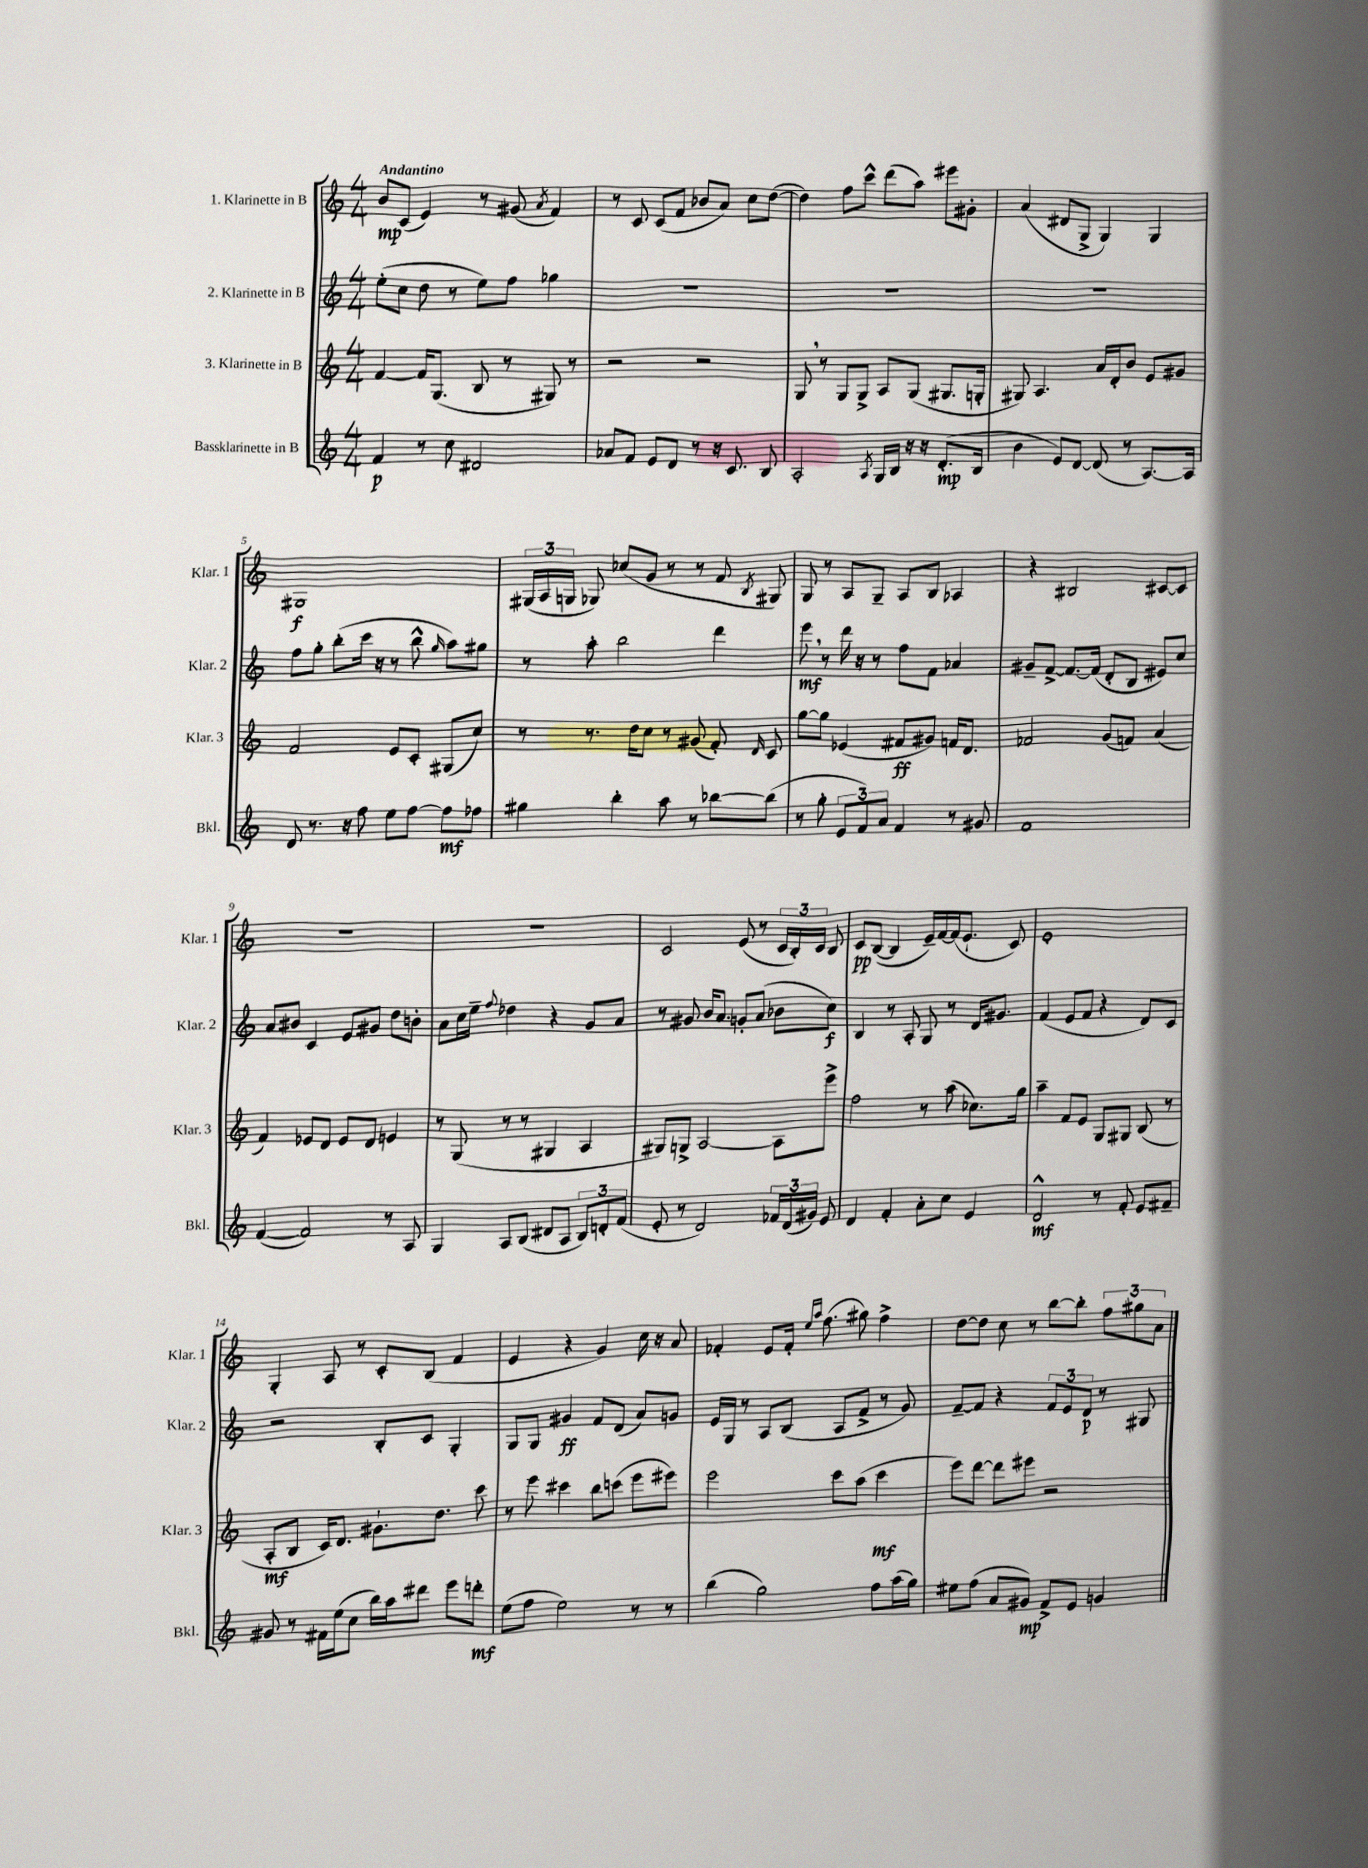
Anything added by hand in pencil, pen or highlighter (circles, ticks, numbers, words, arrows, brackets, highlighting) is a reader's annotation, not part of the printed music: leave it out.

**kern	**dynam	**kern	**dynam	**kern	**dynam	**kern	**dynam
*part4	*part4	*part3	*part3	*part2	*part2	*part1	*part1
*staff4	*staff4	*staff3	*staff3	*staff2	*staff2	*staff1	*staff1
*I"Bassklarinette in B	*	*I"3. Klarinette in B	*	*I"2. Klarinette in B	*	*I"1. Klarinette in B	*
*I'Bkl.	*	*I'Klar. 3	*	*I'Klar. 2	*	*I'Klar. 1	*
*clefG2	*	*clefG2	*	*clefG2	*	*clefG2	*
*k[]	*	*k[]	*	*k[]	*	*k[]	*
*M4/4	*	*M4/4	*	*M4/4	*	*M4/4	*
=1	=1	=1	=1	=1	=1	=1	=1
!	!	!	!	!	!	!LO:TX:a:B:t=Andantino	!
4f/	p	[4f/	.	(8ee'\L	.	8b/L	mp
.	.	.	.	8cc\J	.	(8c/J	.
8r	.	16f/KL]	.	8dd\	.	4e/)	.
.	.	(8.G/J	.	.	.	.	.
8cc\	.	.	.	8r	.	.	.
2d#X/	.	8B/	.	8ee\L)	.	8r	.
.	.	8r	.	8ff\J	.	(8g#X/	.
.	.	.	.	.	.	8qa/	.
.	.	8G#X/)	.	4gg-X\	.	4f/)	.
.	.	8r	.	.	.	.	.
=2	=2	=2	=2	=2	=2	=2	=2
8a-X/L	.	2r	.	1r	.	8r	.
8f/J	.	.	.	.	.	8c/	.
8e/L	.	.	.	.	.	(8c/L	.
8d/J	.	.	.	.	.	8f/J	.
8r	.	2r	.	.	.	8b-X/L	.
16r	.	.	.	.	.	8a/J)	.
8.c/	.	.	.	.	.	.	.
.	.	.	.	.	.	8cc\L	.
8B/	.	.	.	.	.	([8dd\J	.
=3	=3	=3	=3	=3	=3	=3	=3
2A'/	.	8G,/	.	1r	.	4dd\])	.
.	.	8r	.	.	.	.	.
.	.	8G/L	.	.	.	8ff\L	.
.	.	8G^/J	.	.	.	8ccc^^\J	.
8qA/	.	.	.	.	.	.	.
16G/LL	.	8A/L	.	.	.	(8ddd\L	.
16B/JJ	.	.	.	.	.	.	.
16r	.	(8G/J	.	.	.	8aa\J)	.
16r	.	.	.	.	.	.	.
(8.d'/L	mp	8.G#X/L	.	.	.	8eee#X\L	.
.	.	.	.	.	.	8g#X'\J	.
16B/Jk	.	16Gn'/Jk	.	.	.	.	.
=4	=4	=4	=4	=4	=4	=4	=4
4b\	.	8G#X/)	.	1r	.	(4a/	.
.	.	4.A/	.	.	.	.	.
8e/L)	.	.	.	.	.	8d#X/L	.
[8d/J	.	.	.	.	.	8G^/J	.
(8d/]	.	16a/LL	.	.	.	4G/)	.
.	.	16d'/J	.	.	.	.	.
8r	.	8b/J	.	.	.	.	.
[8.A/L)	.	8e/L	.	.	.	4G/	.
.	.	8g#X/J	.	.	.	.	.
16A/Jk]	.	.	.	.	.	.	.
!!LO:LB:g=z
=5	=5	=5	=5	=5	=5	=5	=5
8d/	.	2f/	.	8ff\L	.	1G#X	f
8.r	.	.	.	8gg'\J	.	.	.
.	.	.	.	(8bb'\L	.	.	.
16r	.	.	.	.	.	.	.
8ff\	.	.	.	16ccc\Jk	.	.	.
.	.	.	.	16r	.	.	.
8ee\L	.	8e/L	.	8r	.	.	.
[8ff\J	.	8c'/J	.	8bb^^\	.	.	.
.	.	.	.	16qqgg/	.	.	.
8ff\L]	mf	(8G#X/L	.	8aa\L)	.	.	.
8ff-X\J	.	8cc/J)	.	8gg#X\J	.	.	.
=6	=6	=6	=6	=6	=6	=6	=6
4gg#X\	.	8r	.	8r	.	(24G#X/LL	.
.	.	.	.	.	.	24A/	.
.	.	.	.	.	.	24Gn/JJ	.
.	.	8.r	.	8aa'\	.	8G-X/)	.
4bb'\	.	.	.	2bb\	.	(8cc-X/L	.
.	.	16dd\KL	.	.	.	.	.
.	.	8cc\J	.	.	.	8g/J	.
8aa\	.	8r	.	.	.	8r	.
8r	.	(8g#X/	.	.	.	8r	.
[8bb-X\L	.	8f'/)	.	4ddd\	.	8f/	.
.	.	16qqd/	.	.	.	8qB/	.
(8bb-\J]	.	8c/	.	.	.	8G#X/)	.
=7	=7	=7	=7	=7	=7	=7	=7
8r	.	[8gg\L	.	8eee,\	mf	8G/	.
8gg'\	.	8gg\J]	.	8r	.	8r	.
12e/L	.	(4e-X/	.	16ddd\	.	8A/L	.
.	.	.	.	16r	.	.	.
12f/)	.	.	.	.	.	.	.
.	.	.	.	8r	.	8G~/J	.
12a/J	.	.	.	.	.	.	.
4f/	.	8f#X/L	ff	8ff\L	.	8A/L	.
.	.	8g#X/J)	.	8f\J	.	8B/J	.
8r	.	16fn/KL	.	4a-X/	.	4A-X/	.
.	.	8.d/J	.	.	.	.	.
8g#X/	.	.	.	.	.	.	.
=8	=8	=8	=8	=8	=8	=8	=8
1f	.	2f-X/	.	8g#X~/L	.	4r	.
.	.	.	.	[8f^/J	.	.	.
.	.	.	.	8.f/L_	.	2B#X/	.
.	.	.	.	(16f/Jk]	.	.	.
.	.	(8g/L	.	8d'/L	.	.	.
.	.	8fn/J)	.	8B/J	.	.	.
.	.	(4a/	.	8e#X/L)	.	[8c#X/L	.
.	.	.	.	8cc/J	.	8c#/J]	.
!!LO:LB:g=z
=9	=9	=9	=9	=9	=9	=9	=9
([4f/	.	4f/)	.	8a/L	.	1r	.
.	.	.	.	8b#X/J	.	.	.
2f/])	.	8e-X/L	.	4c/	.	.	.
.	.	8d/J	.	.	.	.	.
.	.	8e-/L	.	8e/L	.	.	.
.	.	8d/J	.	8g#X/J	.	.	.
8r	.	4en/	.	8dd\L	.	.	.
8A/	.	.	.	8bn'\J	.	.	.
=10	=10	=10	=10	=10	=10	=10	=10
4G/	.	8r	.	8a\L	.	1r	.
.	.	(8G/	.	16cc\L	.	.	.
.	.	.	.	16ee~\JJ	.	.	.
.	.	.	.	8qqff/	.	.	.
8A/L	.	8r	.	4dd-X\	.	.	.
(8B/J	.	8r	.	.	.	.	.
8d#X/L	.	4G#X/	.	4r	.	.	.
8A/J	.	.	.	.	.	.	.
12B/L)	.	4A/	.	8g/L	.	.	.
12dn'/	.	.	.	.	.	.	.
.	.	.	.	8a/J	.	.	.
(12f/J	.	.	.	.	.	.	.
=11	=11	=11	=11	=11	=11	=11	=11
8e'/	.	8G#X/L)	.	8r	.	2c/	.
8r	.	8Gn^/J	.	8g#X/	.	.	.
2d/)	.	[2A/	.	16b/KL	.	.	.
.	.	.	.	8.a/J	.	.	.
.	.	.	.	8gn'/L	.	(8e/	.
.	.	.	.	(8a/J	.	8r	.
24f-X/LL	.	8A\L]	.	8b-X\L	.	24c/LL	.
(24d/	.	.	.	.	.	24B'/)	.
24g#X/JJ)	.	.	.	.	.	24c/JJ	.
8e/	.	8eee^\J	.	8cc\J)	f	8B/	.
=12	=12	=12	=12	=12	=12	=12	=12
4d/	.	2ff\	.	4B/	.	8c/L	pp
.	.	.	.	.	.	([8B/J	.
4f'/	.	.	.	8r	.	4B/]	.
.	.	.	.	8A'/	.	.	.
8a'\L	.	8r	.	8G/	.	16e~/LL)	.
.	.	.	.	.	.	[16f/	.
8cc\J	.	(8aa\	.	8r	.	(16f/J]	.
.	.	.	.	.	.	8.e`/J	.
4e/	.	8.cc-X\L)	.	16d/KL	.	.	.
.	.	.	.	8.g#X/J	.	.	.
.	.	.	.	.	.	8c/)	.
.	.	16gg\Jk	.	.	.	.	.
=13	=13	=13	=13	=13	=13	=13	=13
2d^^/	mf	4aa~\	.	(4f/	.	1e'	.
.	.	8f/L	.	8e/L	.	.	.
.	.	8e/J	.	8f/J	.	.	.
8r	.	8G/L	.	4r	.	.	.
8f'/	.	8G#X/J	.	.	.	.	.
8e/L	.	(8B/	.	8d/L)	.	.	.
8f#X~/J	.	8r	.	8c/J	.	.	.
!!LO:LB:g=z
=14	=14	=14	=14	=14	=14	=14	=14
8g#X/	.	8A'/L	mf	2r	.	4G'/	.
8r	.	8B/J	.	.	.	.	.
16f#X\LL	.	16c/KL)	.	.	.	8A/	.
(16ee\J	.	8.d/J	.	.	.	.	.
8cc\J	.	.	.	.	.	8r	.
16bb\LL)	.	8.g#X`\L	.	8B'/L	.	8c'/L	.
16aa\J	.	.	.	.	.	.	.
8ddd#X\J	.	.	.	8c/J	.	(8B/J	.
.	.	8.dd\J	.	.	.	.	.
8eee\L	.	.	.	4G'/	.	4f/	.
8dddn'\J	mf	8ccc\	.	.	.	.	.
=15	=15	=15	=15	=15	=15	=15	=15
(8ee\L	.	8r	.	8G/L	.	4e/	.
8ff\J	.	8eee\	.	8G/J	.	.	.
2ee\)	.	4ccc#X\	.	4g#X/	ff	4r	.
.	.	8bb\L	.	8f/L	.	4g/)	.
.	.	(8cccn\J	.	(8d/J	.	.	.
8r	.	8eee\L	.	8a/L)	.	16cc\	.
.	.	.	.	.	.	16r	.
8r	.	8eee#X\J)	.	8gn/J	.	8a/	.
=16	=16	=16	=16	=16	=16	=16	=16
(4bb\	.	2eee\	.	16e/LL	.	4f-X'/	.
.	.	.	.	16G/JJ	.	.	.
.	.	.	.	8r	.	.	.
2gg\)	.	.	.	8A/L	.	8e/L	.
.	.	.	.	(8B/J	.	16f-'/Jk	.
.	.	.	.	.	.	16qqee/LL	.
.	.	.	.	.	.	16qqaa/JJ	.
.	.	.	.	.	.	(8.ff\	.
.	.	8ccc\L	.	8A/L	.	.	.
.	.	(8aa\J	.	8f^/J	.	8gg#X\)	.
8ff\L	.	4ccc\	mf	8r	.	4ff^\	.
(16aa\L	.	.	.	8g/)	.	.	.
16gg\JJ)	.	.	.	.	.	.	.
=17	=17	=17	=17	=17	=17	=17	=17
8ee#X\L	.	8eee\L)	.	[8f~/L	.	[8dd\L	.
(8ff\J	.	[8ddd\J	.	8f/J]	.	8dd\J]	.
8a/L	.	8ddd\L]	.	4r	.	8cc\	.
8g#X/J)	mp	8eee#X\J	.	.	.	8r	.
8f^/L	.	2r	.	12f/L	.	[8bb\L	.
.	.	.	.	12e/	.	.	.
8e/J	.	.	.	.	.	8bb'\J]	.
.	.	.	.	12d/J	p	.	.
4gn/	.	.	.	8r	.	12ff\L	.
.	.	.	.	.	.	12gg#X\	.
.	.	.	.	8G#X/	.	.	.
.	.	.	.	.	.	12a\J	.
==	==	==	==	==	==	==	==
*-	*-	*-	*-	*-	*-	*-	*-
